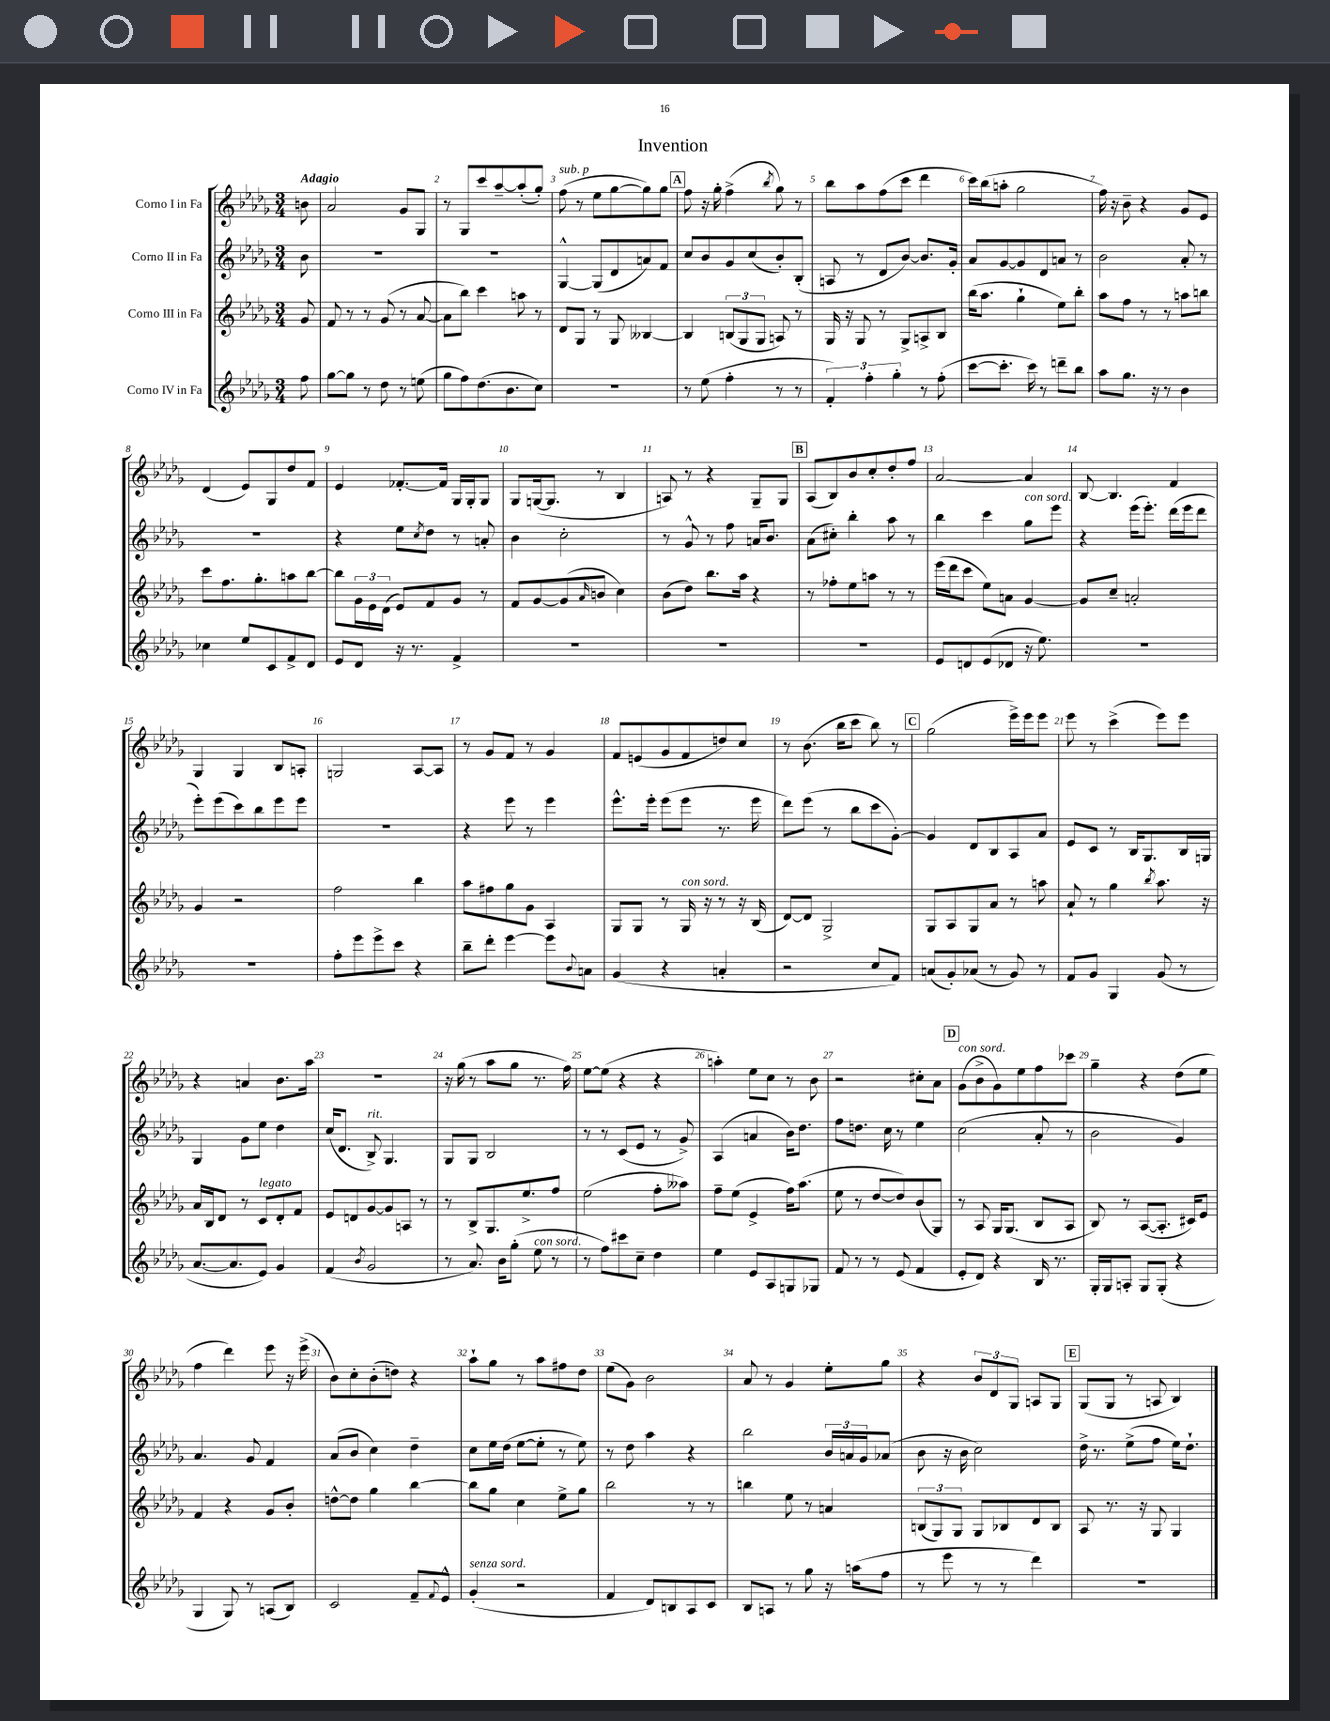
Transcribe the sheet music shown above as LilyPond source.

\header { title = "Invention" }
<<
\new StaffGroup <<
\new Staff = "s0" \with { instrumentName = "Corno I in Fa" } {
    \clef treble \key des \major \numericTimeSignature \time 3/4 \partial 8 \tempo "Adagio"
    b'8 |
    aes'2 ges'8 ges8 |
    r8 ges8 c'''8 aes''8~-- aes''8-.( ges''8-.) |
    f''8^\markup { \italic "sub. p" }( r8 ees''8 ges''8~ ges''8) ges''8 |
    \mark \markup { \box "A" } f''8 r16 ges''16-. f''4->( \acciaccatura { bes''8 } ges''8) r8 |
    bes''8 aes''8 f''8( c'''8 des'''4 |
    c'''16) bes''16( a''8-. ges''2 |
    f''16) r16 bes'8-- r4 ges'8 ees'8 |
    des'4( ees'8) ges8 des''8 f'8 |
    ees'4 fes'8.~-. fes'16 ges16 ges16-. ges8 |
    ges8 g16~( g8. r8 bes4 |
    a8) r8 r4 ges8-- ges8 |
    \mark \markup { \box "B" } aes8( bes8) bes'8 c''8-. des''8-. f''8 |
    aes'2~ aes'4 |
    bes8~ bes4. f'4 |
    ges4 ges4 bes8 a8-. |
    g2 aes8~ aes8 |
    r8 ges'8 f'8 r8 ges'4 |
    f'8 e'8( ges'8 f'8 d''8) c''8 |
    r8 bes'8.( bes''16 c'''8 bes''8) r8 |
    \mark \markup { \box "C" } ges''2( ees'''16->) ees'''16 ees'''8 |
    ees'''8 r8 c'''4->( ees'''8) ees'''8 |
    r4 a'4 bes'8. aes''16 |
    R2. |
    r16 ges''16( r8 aes''8 ges''8 r8. f''16) |
    ees''8~ ees''8( r4 r4 |
    a''4-.) ees''8 c''8 r8 bes'8 |
    r2 cis''8-. aes'8 |
    \mark \markup { \box "D" } ges'8^\markup { \italic "con sord." }( bes'8-> ges'8) ees''8 f''8 ces'''8 |
    ges''4-- r4 des''8( ees''8 |
    f''4 des'''4) ees'''8 r16 ees'''16->( |
    bes'8) c''8-. bes'8-.( d''8) r4 |
    aes''8-! ges''8 r8 aes''8 fis''8 des''8 |
    ees''8( ges'8) bes'2 |
    aes'8 r8 ges'4 ees''8-. ges''8 |
    r4 \tuplet 3/2 { bes'8 des'8 ges8 } a8 ges8 |
    \mark \markup { \box "E" } ges8( ges8 r8 a8 bes4) \bar "|." |
}
\new Staff = "s1" \with { instrumentName = "Corno II in Fa" } {
    \clef treble \key des \major \numericTimeSignature \time 3/4 \partial 8
    bes'8 |
    R2. |
    R2. |
    ges4~-^ ges8( des'8 a'8) f'8 |
    \mark \markup { \box "A" } c''8 bes'8 ges'8 c''8( bes'8-.) bes8-.( |
    a8 r8 des'8 bes'8~) bes'8. ges'16-. |
    aes'8 ges'8~ ges'8 des'8 a'8 r8 |
    bes'2 aes'8-. r8 |
    R2. |
    r4 ees''8 \acciaccatura { c''8 } des''8 r8 a'8-. |
    bes'4 c''2-. |
    r8 ges'8-^ r8 f''8 a'16 bes'8. |
    \mark \markup { \box "B" } aes'8( cis''8-.) bes''4-. aes''8 r8 |
    bes''4 c'''4 ges''8^\markup { \italic "con sord." } ees'''8 |
    r4 ees'''16( ees'''8.-.) des'''16( ees'''16 des'''8 |
    ees'''8-.) ees'''8( c'''8) bes''8 ees'''8 ees'''8 |
    R2. |
    r4 ees'''8 r8 ees'''4 |
    ees'''8.-^ ees'''16-. ees'''8( ees'''8 r8. ees'''16 |
    des'''8) ees'''8( r8 bes''8 c'''8 ges'8~-.) |
    \mark \markup { \box "C" } ges'4 des'8 bes8 aes8 aes'8 |
    ees'8 c'8 r8 bes16 ges8. bes16 g16 |
    ges4 ges'8 ees''8 des''4 |
    c''16( des'8. bes8->^\markup { \italic "rit." }) ges4. |
    ges8 ges8 bes2 |
    r8 r8 c'8( ees'8 r8 ges'8->) |
    aes4( a'4 bes'16) des''8. |
    f''8 d''8. c''16 r8 ees''4 |
    \mark \markup { \box "D" } c''2( aes'8-. r8 |
    bes'2 ges'4) |
    aes'4. ges'8 f'4 |
    aes'8( bes'8 c''4) des''4-- |
    c''8 ees''16 des''16( ees''8~ ees''8-. r8 ees''8) |
    r8 des''8 aes''4 r4 |
    bes''2 \tuplet 3/2 { bes'16 a'16 ges'16 } aes'8( |
    bes'8 r16 bes'16 c''2) |
    \mark \markup { \box "E" } des''16-> r8. ees''8->( f''8 ees''16) des''8.-! \bar "|." |
}
\new Staff = "s2" \with { instrumentName = "Corno III in Fa" } {
    \clef treble \key des \major \numericTimeSignature \time 3/4 \partial 8
    ges'8 |
    f'8 r8 r8 ges'8( r8 aes'8~ |
    aes'8 bes''8) c'''4 a''8 r8 |
    des'8 ges8 r8 ges8 beses4~ |
    \mark \markup { \box "A" } beses4 \tuplet 3/2 { b8( ges8 ges8 } a8) r8 |
    ges16 r16 ges8 r8 ges8-> a8-> bes8 |
    bes''16( aes''8. ges''4-! ees''8) bes''8-. |
    aes''8 f''8 r8 r8 a''8 b''8 |
    c'''8 f''8. ges''8.-. a''8 bes''8~ |
    bes''8 \tuplet 3/2 { ges'16 ees'16 des'16( } ees'8) f'8 ges'8 r8 |
    f'8 ges'8~ ges'8( \grace { aes'16 } b'8 c''4) |
    bes'8( des''8) bes''8. aes''16 r4 |
    \mark \markup { \box "B" } r8 fes''8-. ees''8 a''8 r8 r8 |
    ees'''16( des'''16 c'''8 ees''8) a'8 ges'4~ |
    ges'8 c''8-- a'2-. |
    ges'4 r2 |
    f''2 bes''4 |
    aes''8 fis''8 ges''8 ges'8 aes4 |
    ges8 ges8 r8 ges16^\markup { \italic "con sord." } r16 r8 r16 bes16( |
    des'8~) des'8 ges2-> |
    \mark \markup { \box "C" } ges8 aes8 ges8 aes'8 r8 a''8 |
    aes'8-! r8 ges''4 \acciaccatura { bes''8 } aes''8. r16 |
    aes'16 bes16 des'8 r8 c'8^\markup { \italic "legato" } des'8-. f'8 |
    ees'8 d'8 ges'8~ ges'8 a8 r8 |
    r8 bes8-> ges8. ees''8.-> f''8 |
    ees''2( f''8-. aeses''8) |
    f''8-- ees''8( ees'4-> f''16) aes''8.( |
    ees''8 r8 des''8~ des''8) bes'8( ges8) |
    \mark \markup { \box "D" } r8 aes8 ges16 ges8.( bes8 aes8 |
    bes8) r8 aes8~( aes8.-. cis'16) ees'8 |
    f'4 r4 ges'8 bes'8-. |
    d''8~-^ d''8 ges''4 bes''4~ |
    bes''8 ges''8 c''4 ees''8-> ges''8 |
    bes''2 r8 r8 |
    b''4 ees''8 r8 a'4 |
    \tuplet 3/2 { b8( ges8) ges8 } ges8 bes8 des'8 bes8 |
    \mark \markup { \box "E" } aes8 r8. r16 ges8 ges4 \bar "|." |
}
\new Staff = "s3" \with { instrumentName = "Corno IV in Fa" } {
    \clef treble \key des \major \numericTimeSignature \time 3/4 \partial 8
    f''8 |
    ges''8~ ges''8 r8 des''8 r8 e''8( |
    ges''8 f''8) des''8.( bes'8. c''8) |
    R2. |
    \mark \markup { \box "A" } r8 ees''8( f''4-. r8 r8 |
    \tuplet 3/2 { f'4-.) f''4-. ges''4-. } r8 f''8-.( |
    c'''8~ c'''8.-. c'''16) r8 d'''8-- bes''8 |
    aes''8 ges''8. r16 r8 bes'4 |
    ces''4 ees''8 c'8 f'8-> des'8 |
    ees'8 des'8 r16 r8. f'4-> |
    R2. |
    R2. |
    \mark \markup { \box "B" } R2. |
    ees'8 d'8 ees'8( des'8 r16 ees''8.) |
    R2. |
    R2. |
    f''8-. ees'''8 ees'''8-> c'''8 r4 |
    bes''8-- des'''8-. ees'''4~ ees'''8 \appoggiatura { bes'8 } a'8 |
    ges'4( r4 a'4-. |
    r2 c''8 f'8) |
    \mark \markup { \box "C" } a'8( ges'8-.) aes'8( r8 ges'8) r8 |
    f'8 ges'8 ges4 ges'8( r8 |
    aes'8.~ aes'8. ees'8) ges'4 |
    f'4( \acciaccatura { bes'8 } ges'2 |
    r8 aes'8.) bes'16 ges''8-.( ees''8^\markup { \italic "con sord." } r8 |
    r8 f''8) cis'''8 c''8-- des''4 |
    ees''4 ees'8 aes8 g8 ges8 |
    f'8 r8 r8 ees'8( f'4 |
    \mark \markup { \box "D" } ees'8-. des'8) r4 bes16 r8. |
    ges16-. ges16 a8-. ges8 ges8-.( r4 |
    ges4 ges8) r8 a8( bes8) |
    c'2 f'8-- \appoggiatura { f'8 } ees'8-^ |
    ges'4-.^\markup { \italic "senza sord." }( r2 |
    f'4 des'8) b8 aes8 c'8 |
    bes8 a8 r8 ges''8 r16 a''16( f''8 |
    r8 ees'''8 r8 r8 des'''4) |
    \mark \markup { \box "E" } R2. \bar "|." |
}
>>
>>
\layout { \context { \Score \override BarNumber.break-visibility = ##(#f #t #t) barNumberVisibility = #all-bar-numbers-visible } }
